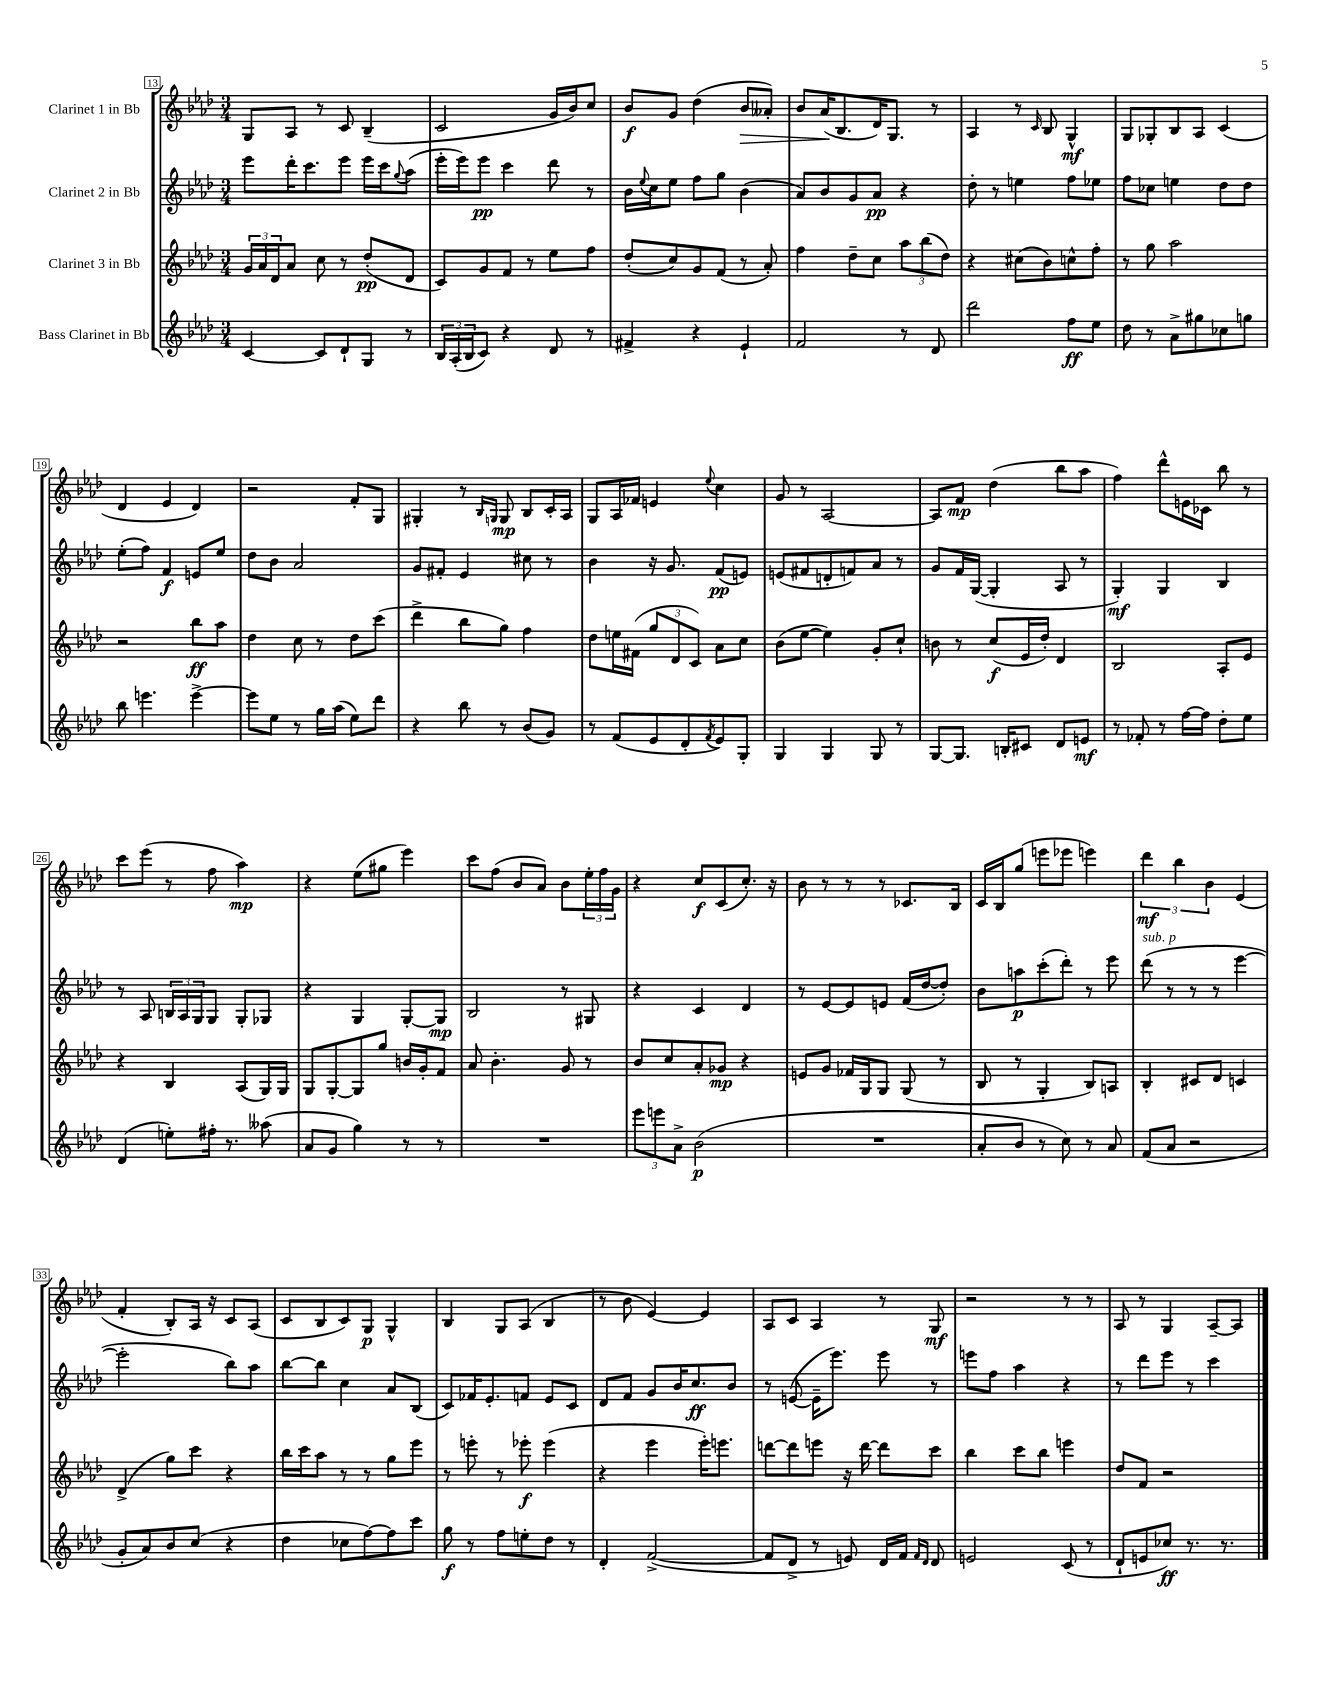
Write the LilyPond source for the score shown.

<<
\new StaffGroup <<
\new Staff = "s0" \with { instrumentName = "Clarinet 1 in Bb" } {
    \clef treble \key aes \major \numericTimeSignature \time 3/4
    g8 aes8 r8 c'8 bes4--( |
    c'2 g'16 bes'16) c''8 |
    bes'8\f g'8 des''4( bes'8\> aeses'8-.) |
    bes'8 aes'16\!( bes8. des'16) g8. r8 |
    aes4 r8 \grace { c'16 } bes8 g4-^\mf |
    g8 ges8-. bes8 aes8 c'4( |
    des'4 ees'4 des'4) |
    r2 f'8-. g8 |
    gis4-. r8 \grace { bes16 g16 } g8\mp bes8 c'16-. aes16 |
    g8 aes16 fes'16 e'4 \appoggiatura { ees''8 } c''4 |
    g'8 r8 aes2~ |
    aes8 f'8\mp des''4( bes''8 aes''8 |
    f''4) des'''8-^ e'16 ces'16 bes''8 r8 |
    c'''8 ees'''8( r8 f''8 aes''4\mp) |
    r4 ees''8( gis''8 ees'''4) |
    c'''8 f''8( bes'8 aes'8) bes'8 \tuplet 3/2 { ees''16-. f''16 g'16 } |
    r4 c''8\f c'8( c''8.-.) r16 |
    bes'8 r8 r8 r8 ces'8. bes16 |
    c'16 bes16 g''8( e'''8 ees'''8 e'''4) |
    \tuplet 3/2 { des'''4\mf bes''4 bes'4 } ees'4( |
    f'4-. bes8-.) aes16 r16 c'8 aes8( |
    c'8 bes8 c'8) g8\p g4-^ |
    bes4 g8 aes8( bes4 |
    r8 bes'8 ees'4~) ees'4 |
    aes8 c'8 aes4 r8 g8\mf |
    r2 r8 r8 |
    aes8 r8 g4 aes8~-- aes8 \bar "|." |
}
\new Staff = "s1" \with { instrumentName = "Clarinet 2 in Bb" } {
    \clef treble \key aes \major \numericTimeSignature \time 3/4
    ees'''8 des'''16-. c'''8. ees'''8 ees'''16 c'''16 \appoggiatura { g''8 } aes''8( |
    ees'''16-. ees'''16) ees'''8\pp c'''4 des'''8 r8 |
    bes'16 \appoggiatura { ees''8 } c''16 ees''8 f''8 g''8 bes'4( |
    aes'8) bes'8 g'8 aes'8\pp r4 |
    des''8-. r8 e''4 f''8 ees''8 |
    f''8 ces''8 e''4 des''8 des''8 |
    ees''8-.( f''8) f'4\f e'8 ees''8 |
    des''8 bes'8 aes'2 |
    g'8 fis'8-. ees'4 cis''8 r8 |
    bes'4 r16 g'8. f'8\pp( e'8) |
    e'8( fis'8 d'8-. f'8) aes'8 r8 |
    g'8 f'16 g16~( g4-. aes8 r8 |
    g4-.\mf) g4 bes4 |
    r8 aes8 \tuplet 3/2 { b16 aes16 g16 } g8 g8-. ges8 |
    r4 g4 g8~-. g8\mp |
    bes2 r8 gis8 |
    r4 c'4 des'4 |
    r8 ees'8~ ees'8 e'8 f'16( des''16~ des''8-.) |
    bes'8 a''8\p c'''8-.( des'''8-.) r8 ees'''8 |
    des'''8^\markup { \italic "sub. p" }( r8 r8 r8 ees'''4~ |
    ees'''2-. bes''8) aes''8 |
    bes''8~ bes''8 c''4 aes'8 bes8( |
    c'8) fes'16 ees'8.-. f'8 ees'8 c'8 |
    des'8 f'8 g'8 bes'16 c''8.\ff bes'8 |
    r8 e'8~( e'16-- ees'''8.) ees'''8 r8 |
    e'''8 f''8 aes''4 r4 |
    r8 des'''8 ees'''8 r8 c'''4 \bar "|." |
}
\new Staff = "s2" \with { instrumentName = "Clarinet 3 in Bb" } {
    \clef treble \key aes \major \numericTimeSignature \time 3/4
    \tuplet 3/2 { g'16 aes'16 des'16 } aes'8 c''8 r8 des''8-.\pp( des'8 |
    c'8) g'8 f'8 r8 ees''8 f''8 |
    des''8-.( c''8) g'8 f'8( r8 aes'8-.) |
    f''4 des''8-- c''8 \tuplet 3/2 { aes''8 bes''8( des''8) } |
    r4 cis''8( bes'8) c''8-^ f''8-. |
    r8 g''8 aes''2 |
    r2 bes''8\ff aes''8 |
    des''4 c''8 r8 des''8 c'''8( |
    des'''4-> bes''8 g''8) f''4 |
    des''8 e''16 fis'16( \tuplet 3/2 { g''8 des'8 c'8) } aes'8 c''8 |
    bes'8( ees''8~ ees''4) g'8-. c''8-! |
    b'8 r8 c''8\f( ees'16 des''16-.) des'4 |
    bes2 aes8-. ees'8 |
    r4 bes4 aes8( g16) g16 |
    g8 g8~-. g8 g''8 b'16 g'16-. f'8 |
    aes'8 bes'4.-. g'8 r8 |
    bes'8 c''8 aes'8-. ges'8\mp r4 |
    e'8 g'8 fes'16 g16 g8 g8( r8 |
    bes8 r8 g4-. bes8) a8 |
    bes4-. cis'8 des'8 c'4 |
    des'4->( g''8) c'''8 r4 |
    bes''16 c'''16 aes''8 r8 r8 g''8 ees'''8 |
    r8 e'''8-. r8 ees'''8-.\f ees'''4( |
    r4 ees'''4 ees'''16-.) e'''8. |
    d'''8~ d'''8 e'''8 r16 d'''16~ d'''8 c'''8 |
    bes''4 c'''8 bes''8 e'''4 |
    des''8 f'8 r2 \bar "|." |
}
\new Staff = "s3" \with { instrumentName = "Bass Clarinet in Bb" } {
    \clef treble \key aes \major \numericTimeSignature \time 3/4
    c'4~ c'8 des'8-! g8 r8 |
    \tuplet 3/2 { bes16 aes16-.( bes16 } c'8) r4 des'8 r8 |
    fis'4-> r4 ees'4-! |
    f'2 r8 des'8 |
    des'''2 f''8\ff ees''8 |
    des''8 r8 aes'8-> gis''8 ces''8 g''8 |
    bes''8 e'''4. e'''4~-> |
    e'''8 ees''8 r8 g''16 aes''16( ees''8) des'''8 |
    r4 bes''8 r8 bes'8( g'8) |
    r8 f'8( ees'8 des'8-. \acciaccatura { f'8 } ees'8) g8-. |
    g4 g4 g8 r8 |
    g8~ g8. b16-. cis'8 des'8 e'8\mf |
    r8 fes'8-. r8 f''16~ f''16 des''8-. ees''8 |
    des'4( e''8-.) fis''16-. r8. aeses''8( |
    aes'8 g'8 g''4) r8 r8 |
    R2. |
    \tuplet 3/2 { ees'''8 e'''8 aes'8-> } bes'2\p( |
    R2. |
    aes'8-. bes'8 r8 c''8) r8 aes'8 |
    f'8( aes'8 r2 |
    g'8-. aes'8) bes'8 c''8( r4 |
    des''4 ces''8 f''8~) f''8 c'''8 |
    g''8\f r8 f''8 e''8-. des''8 r8 |
    des'4-. f'2~->( |
    f'8 des'8-> r8 e'8) des'16 f'16 \grace { f'16 des'16 } des'8 |
    e'2 c'8( r8 |
    des'8-! e'8 ces''8\ff) r8. r8. \bar "|." |
}
>>
>>
\layout { \context { \Score currentBarNumber = #13 \override BarNumber.stencil = #(make-stencil-boxer 0.1 0.3 ly:text-interface::print) } }
